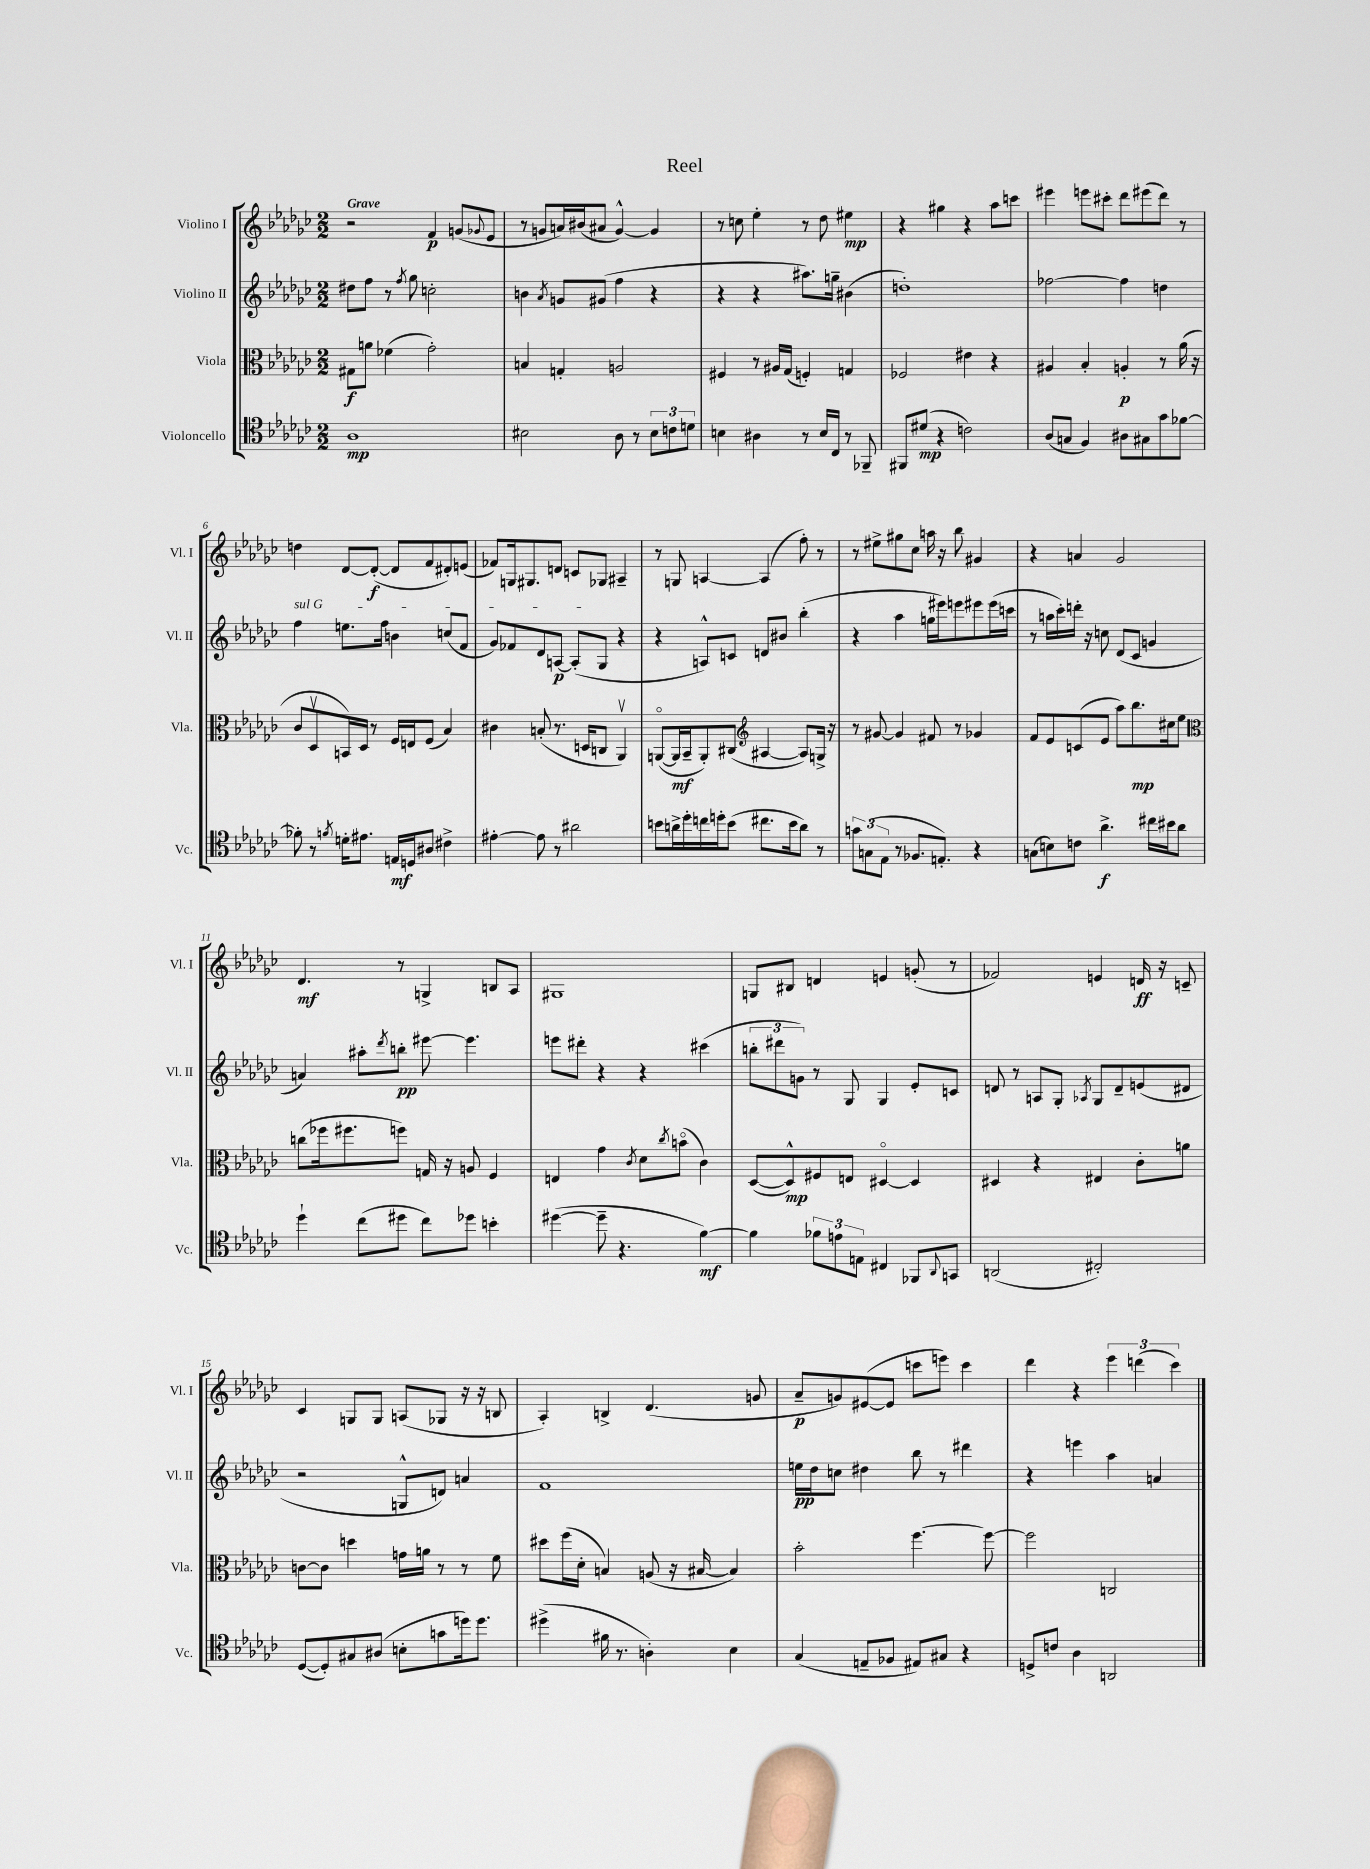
\header { title = "Reel" }
<<
\new StaffGroup <<
\new Staff = "s0" \with { instrumentName = "Violino I" shortInstrumentName = "Vl. I" } {
    \clef treble \key ges \major \numericTimeSignature \time 2/2 \tempo "Grave"
    r2 f'4\p g'8( \appoggiatura { ges'8 } ees'8 |
    r8 g'8 a'16) bis'16( ais'8 g'4~-^) g'4 |
    r8 c''8 ees''4-. r8 des''8 eis''4\mp |
    r4 gis''4 r4 aes''8 c'''8 |
    eis'''4 e'''8 cis'''8-. des'''8 eis'''8( des'''8) r8 |
    d''4 des'8~ des'8~-.\f( des'8 f'8 dis'8-.) e'8( |
    fes'8) g16 gis8. d'8 c'8 ges8 ais4-- |
    r8 g8 a4~ a4( f''8-.) r8 |
    r8 eis''8-> gis''8 ces''8 a''16 r16 bes''8 gis'4 |
    r4 a'4 ges'2 |
    des'4.\mf r8 g4-> b8 aes8 |
    gis1 |
    g8 bis8 d'4 e'4 g'8-.( r8 |
    fes'2) e'4 d'16\ff r16 c'8-- |
    ces'4 g8 g8 a8( ges8 r16 r16 b8 |
    aes4-.) b4-> des'4.( g'8 |
    aes'8--\p g'8) eis'8~( eis'8 c'''8 e'''8) c'''4 |
    des'''4 r4 \tuplet 3/2 { ees'''4 d'''4( ces'''4) } \bar "|." |
}
\new Staff = "s1" \with { instrumentName = "Violino II" shortInstrumentName = "Vl. II" } {
    \clef treble \key ges \major \numericTimeSignature \time 2/2
    dis''8 f''8 r8 \acciaccatura { f''8 } ges''8 c''2-. |
    b'4 \acciaccatura { aes'8 } g'8 gis'8( f''4 r4 |
    r4 r4 ais''8.) g''16-- bis'4( |
    d''1-.) |
    fes''2~ fes''4 d''4 |
    \once \override TextSpanner.bound-details.left.text = \markup { \italic "sul G" } f''4\startTextSpan e''8. f''16 b'4 c''8( f'8 |
    ges'8) fes'8 des'8 a8~\p a8-.( ges8\stopTextSpan r4 |
    r4 a8-^) c'8 d'8 bis'8 bes''4-.( |
    r4 aes''4 g''16 eis'''16) e'''8 eis'''8 eis'''16( c'''16 |
    r8 a''16 ces'''16-.) d'''16-. r16 c''8 des'8( ces'8 g'4 |
    a'4) ais''8-. \acciaccatura { des'''8 } b''8-.\pp eis'''8~ eis'''4. |
    e'''8 dis'''8-. r4 r4 cis'''4( |
    \tuplet 3/2 { b''8-. dis'''8 g'8) } r8 ges8 ges4 ees'8-. c'8 |
    d'8 r8 a8 ges8-. \acciaccatura { aes8 } ges8 d'8-- e'8( dis'8 |
    r2 g8-^ d'8) a'4 |
    f'1 |
    e''16\pp des''16 c''8 dis''4 bes''8 r8 dis'''4 |
    r4 e'''4 aes''4 a'4 \bar "|." |
}
\new Staff = "s2" \with { instrumentName = "Viola" shortInstrumentName = "Vla." } {
    \clef alto \key ges \major \numericTimeSignature \time 2/2
    gis8\f a'8 fes'4( ges'2-.) |
    b4 g4-. a2 |
    fis4 r8 ais16 ges16( f4-.) g4 |
    fes2 eis'4 r4 |
    ais4 bes4-. a4-.\p r8 aes'16( r16 |
    ces'8 des8\upbow b,16) des16 r8 f16 e16 f8( bes4) |
    cis'4 b8-.( r8. d16 c8 aes,4\upbow) |
    a,8~\flageolet( a,16\mf bes,16-- a,8-.) cis8( \clef treble ais4~ ais8) g16-> r16 |
    r8 gis'8~ gis'4 fis'8 r8 ges'4 |
    f'8 ees'8 c'8( ees'8 aes''8) bes''8.\mp cis''16 ees''8 |
    \clef alto c''8( fes''16 fis''8. f''8) g16 r16 a8 f4 |
    e4 ges'4 \acciaccatura { ces'8 } des'8 \acciaccatura { ces''8 } b'8\flageolet( ces'4) |
    des8~( des8-^\mp) fis8 e8 dis4~\flageolet dis4 |
    dis4 r4 eis4 ces'8-. a'8 |
    c'8~ c'8 d''4 g'16 a'16 r8 r8 f'8 |
    dis''8 f''16( des'16-. b4) a8( r16 bis16~ bis4) |
    bes'2-. f''4.~ f''8~ |
    f''2 c2 \bar "|." |
}
\new Staff = "s3" \with { instrumentName = "Violoncello" shortInstrumentName = "Vc." } {
    \clef tenor \key ges \major \numericTimeSignature \time 2/2
    aes1\mp |
    bis2 aes8 r8 \tuplet 3/2 { bis8 c'8 d'8 } |
    b4 ais4 r8 b16 ces16 r8 fes,8-- |
    fis,8 dis'8\mp( r4 c'2) |
    aes8( g8 f4) ais8 gis8 ges'8 fes'8~ |
    fes'8-. r8 \acciaccatura { f'8 } d'16-. eis'8. e16\mf d16 ais8 cis'4-> |
    eis'4~-. eis'8 r8 ais'2 |
    b'8 a'16-> des''16-. c''16 d''16-. b'8( cis''8. b'16 a'8) r8 |
    \tuplet 3/2 { g'8 g8( ees8 } r8 fes8. e8.-.) r4 |
    g8( b8) c'8 aes'4.->\f cis''16 bis'16 aes'8 |
    des''4-! ces''8( dis''8 ces''8) des''8 b'4-. |
    dis''4~( dis''8-- r4. f'4~\mf) |
    f'4 \tuplet 3/2 { fes'8 e'8 e8 } cis4 fes,8 \appoggiatura { aes,8 } g,8 |
    a,2( cis2-.) |
    des8~( des8-.) gis8 ais8( b8-. g'8 d''16) d''8. |
    dis''4->( fis'16 r8. a4-.) bes4 |
    ges4( e8-- fes8 eis8) gis8 r4 |
    d8-> c'8 aes4 a,2 \bar "|." |
}
>>
>>
